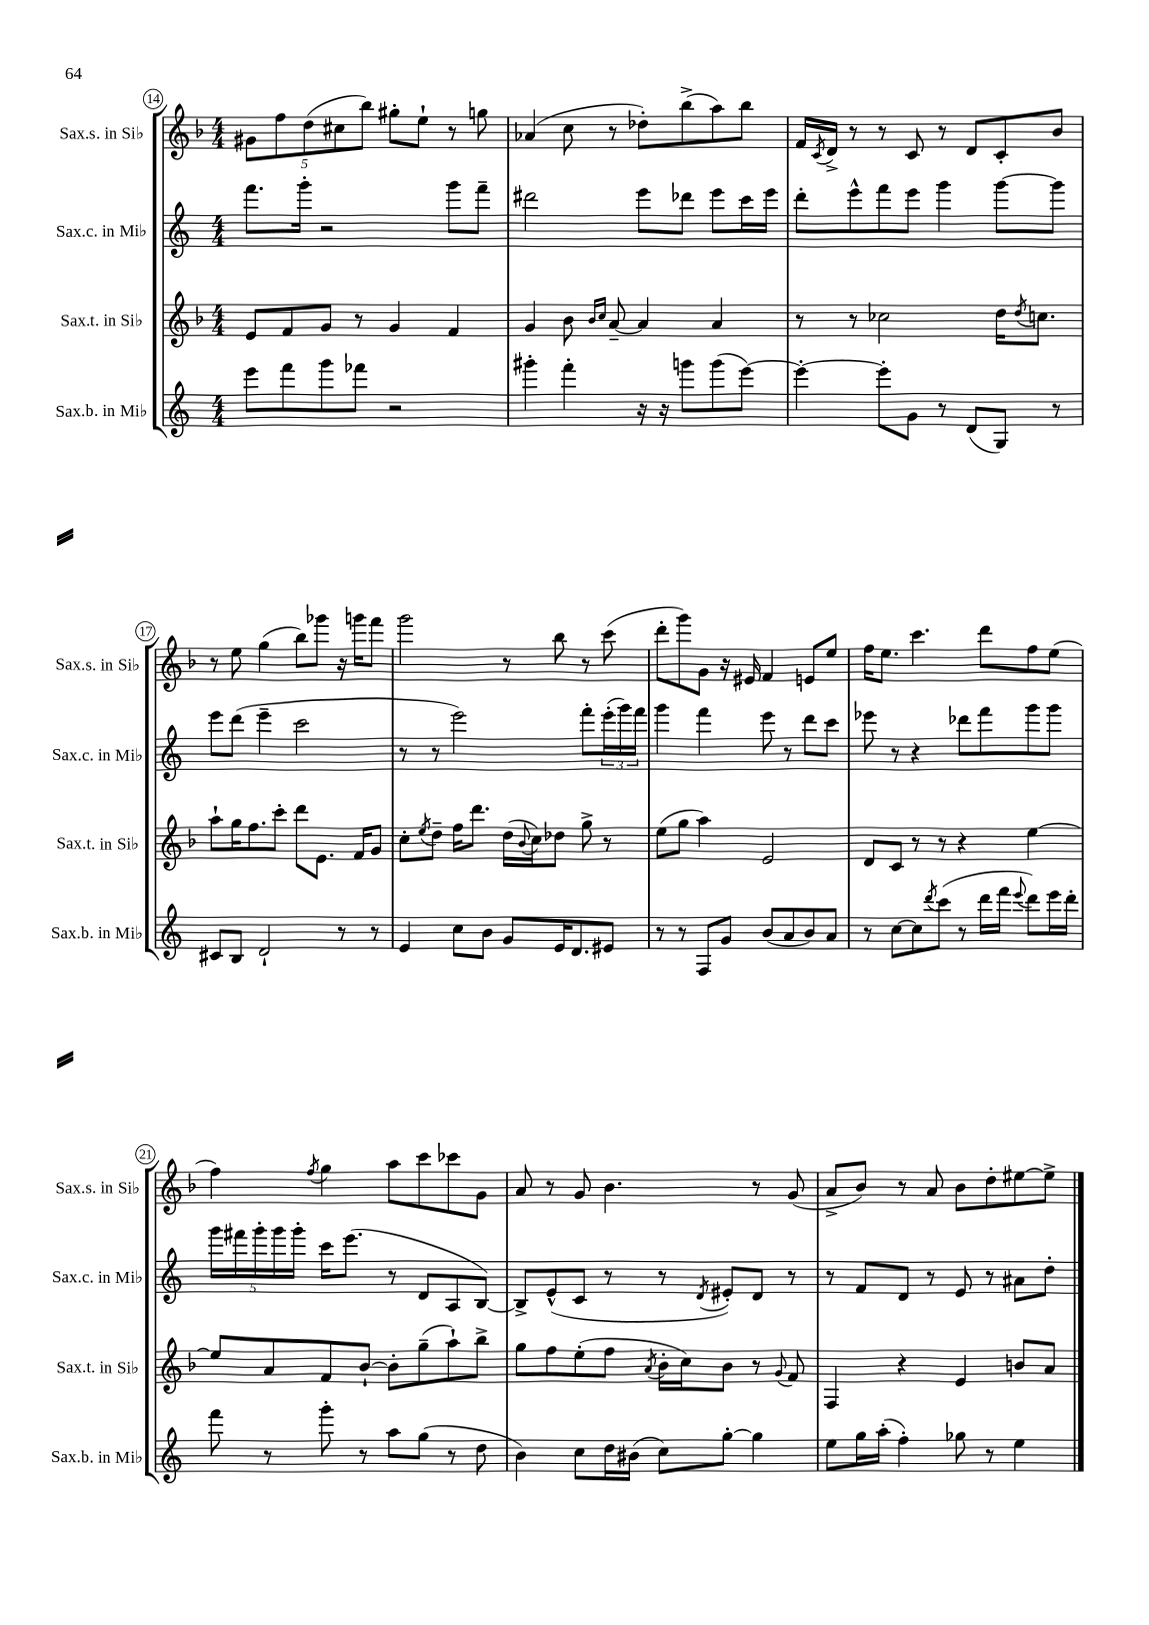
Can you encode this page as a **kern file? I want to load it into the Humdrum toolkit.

**kern	**kern	**kern	**kern
*staff4	*staff3	*staff2	*staff1
*clefG2	*clefG2	*clefG2	*clefG2
*k[]	*k[b-]	*k[]	*k[b-]
*M4/4	*M4/4	*M4/4	*M4/4
8eee	8e	8.fff	10g#
.	.	.	10ff
8fff	8f	.	.
.	.	16ggg'	.
.	.	.	(10dd
8ggg	8g	2r	.
.	.	.	10cc#
8fff-	8r	.	.
.	.	.	10bb-)
2r	4g	.	8gg#'
.	.	.	8ee`
.	4f	8ggg	8r
.	.	8fff~	8gg
=	=	=	=
4ggg#'	4g	2ddd#	(4a-
4fff'	8b-	.	8cc
.	16qqb-	.	.
.	16qqcc	.	.
.	[8a~	.	8r
16r	4a]	8eee	8dd-')
16r	.	.	.
8ggg	.	8ddd-	(8bb-^
(8ggg	4a	8eee	8aa)
[8eee)	.	16ccc	8bb-
.	.	16eee	.
=	=	=	=
4eee'_	8r	8ddd'	16f
.	.	.	8qc
.	.	.	16d^
.	8r	8eee^^	8r
8eee']	2cc-	8fff	8r
8g	.	8eee	8c
8r	.	4ggg	8r
(8d	.	.	8d
8G)	16dd	[8ggg	8c'
.	8qdd	.	.
.	8.cc	.	.
8r	.	8ggg]	8b-
=	=	=	=
8c#	8aa`	8eee	8r
8B	16gg	(8ddd	8ee
.	8.ff	.	.
2d`	.	4eee~	(4gg
.	8ccc'	.	.
.	8ddd	2ccc	8bb-)
.	8.e	.	8ggg-
8r	.	.	16r
.	16f	.	16ggg
8r	8g	.	8fff
=	=	=	=
4e	8cc'	8r	2ggg
.	8qee	.	.
.	8dd~	8r	.
8cc	16ff	2eee)	.
.	8.ddd	.	.
8b	.	.	.
8g	(16dd	.	8r
.	8qqb-	.	.
.	16cc)	.	.
16e	8dd-	.	8bb-
8.d	.	.	.
.	8gg^	8fff'	8r
8e#	8r	(24eee'	(8ccc
.	.	24ggg)	.
.	.	24fff	.
=	=	=	=
8r	(8ee	4ggg	8ddd'
8r	8gg	.	8ggg)
8F	4aa)	4fff	8g
8g	.	.	16r
.	.	.	16e#
(8b	2e	8eee	4f
8a	.	8r	.
8b)	.	8ddd	8e
8a	.	8ccc	8ee
=	=	=	=
8r	8d	8eee-	16ff
.	.	.	8.ee
[8cc	8c	8r	.
8cc]	8r	4r	4.ccc
8qddd	.	.	.
(8ccc	8r	.	.
8r	4r	8ddd-	.
16ddd	.	8fff	8ddd
16fff	.	.	.
8qqeee	.	.	.
8ddd)	[4ee	8ggg	8ff
16eee	.	8ggg	(8ee
16ddd'	.	.	.
=	=	=	=
8fff	8ee]	20ggg	4ff)
.	.	20fff#	.
.	.	20ggg'	.
8r	8a	.	.
.	.	20ggg	.
.	.	20ggg'	.
.	.	.	8qff
8ggg'	8f	16ccc	4gg
.	.	(8.eee	.
8r	[8b-`	.	.
8aa	8b-']	8r	8aa
(8gg	(8gg~	8d	8ccc
8r	8aa`)	8A	8ccc-
8dd	8bb-^	[8B)	8g
=	=	=	=
4b)	8gg	8B^]	8a
.	8ff	(8e^^	8r
8cc	(8ee'	8c	8g
16dd	8ff	8r	4.b-
(16b#	.	.	.
.	8qa	.	.
8cc)	16b-'	8r	.
.	16cc)	.	.
.	.	8qd	.
[8gg'	8b-	8e#')	.
4gg]	8r	8d	8r
.	8qqg	.	.
.	8f	8r	(8g
=	=	=	=
8ee	4F	8r	8a^
16gg	.	8f	8b-)
(16aa'	.	.	.
4ff')	4r	8d	8r
.	.	8r	8a
8gg-	4e	8e	8b-
8r	.	8r	8dd'
4ee	8b	8a#	[8ee#
.	8a	8dd'	8ee#^]
==	==	==	==
*-	*-	*-	*-
